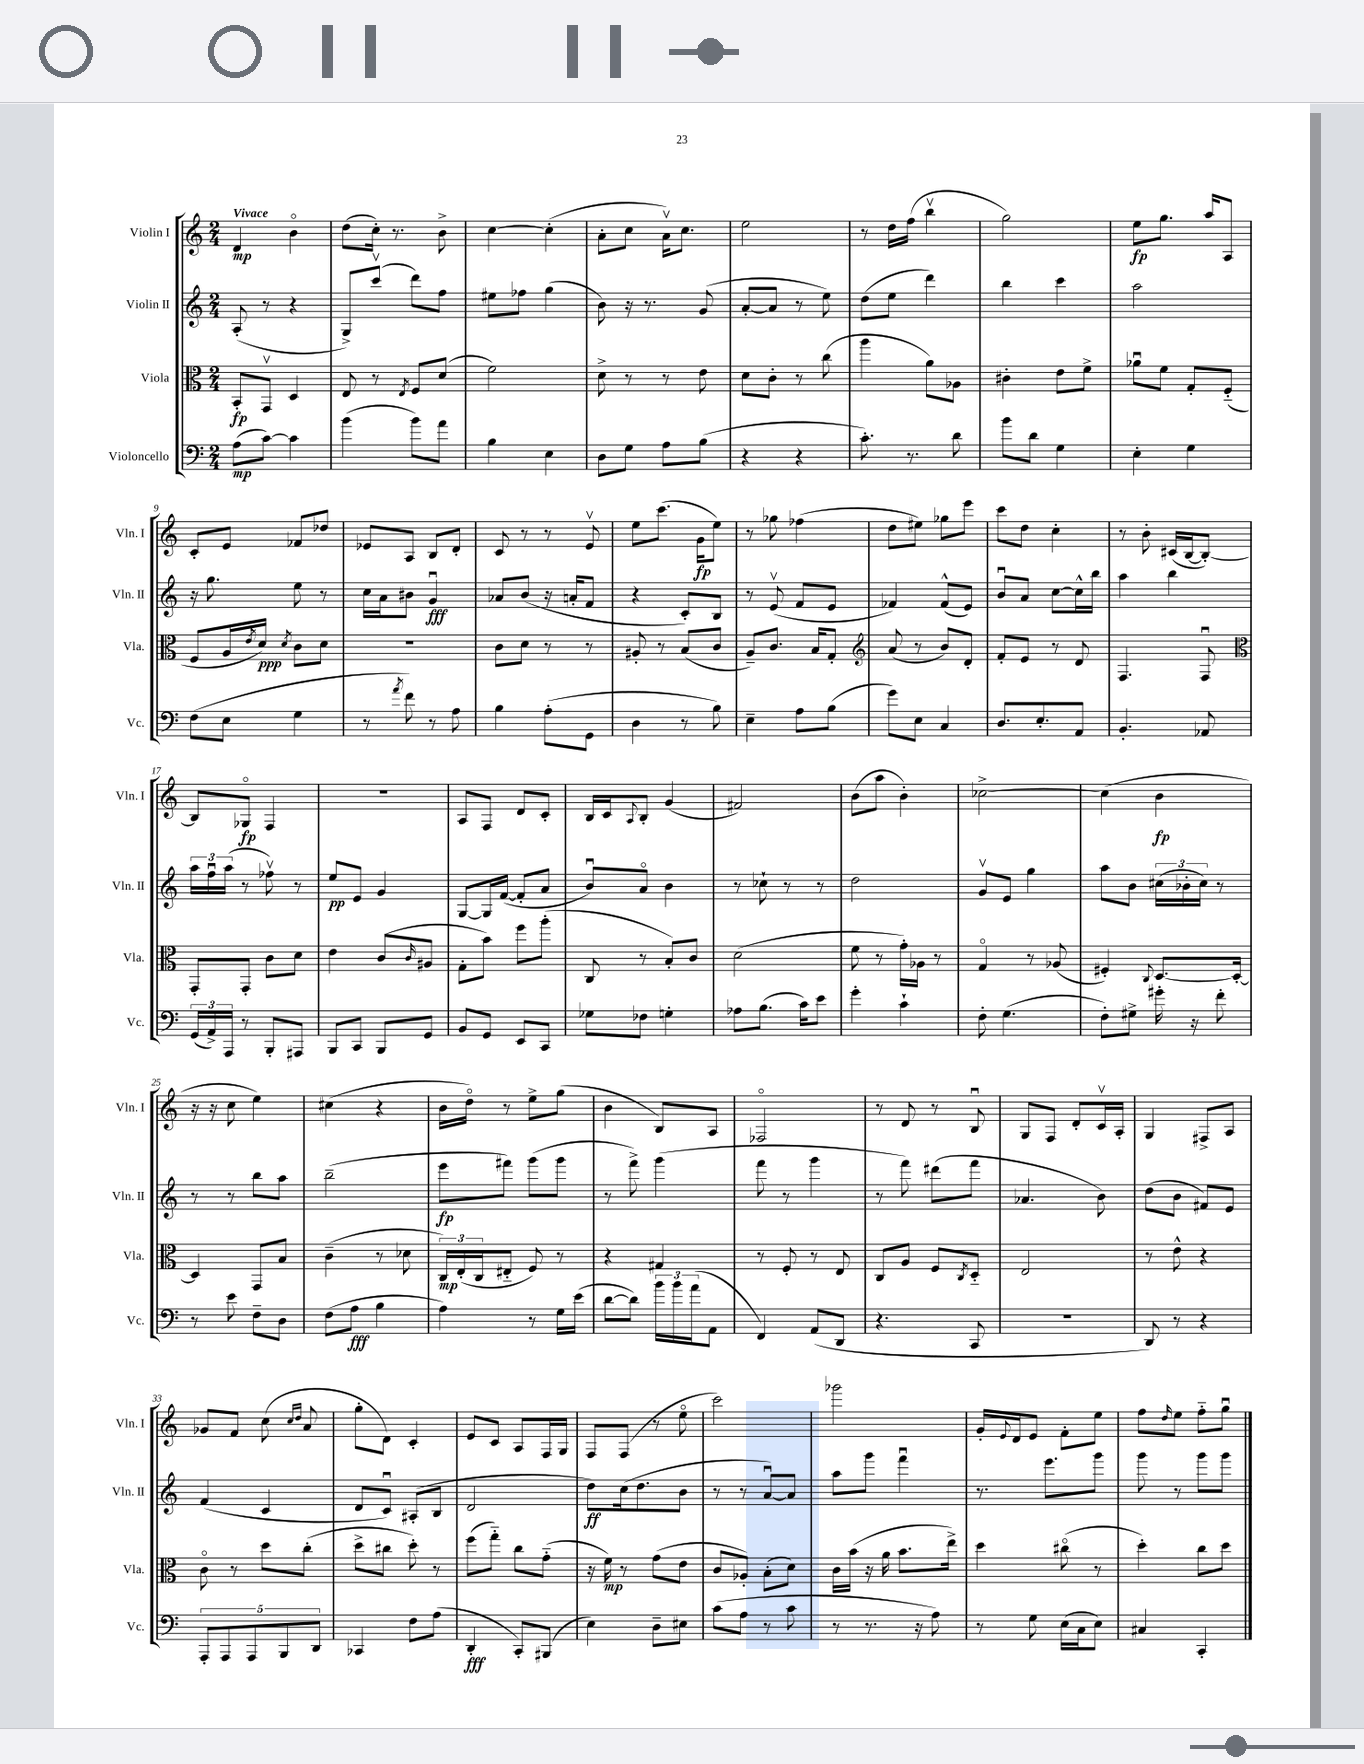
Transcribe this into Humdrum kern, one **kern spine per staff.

**kern	**kern	**kern	**kern
*staff4	*staff3	*staff2	*staff1
*clefF4	*clefC3	*clefG2	*clefG2
*k[]	*k[]	*k[]	*k[]
*M2/4	*M2/4	*M2/4	*M2/4
(8A\L	8BB'/L	(8A'/	4d/
[8c\J)	8GGv/J	8r	.
4c\]	4D/	4r	4bo\
=	=	=	=
(4b\	8E/	8G^/L)	(8dd\L
.	8r	(8cccv/J	16cc'\Jk)
.	.	.	8.r
.	8qE/	.	.
8b\L)	8F/L	8ddd\L)	.
8a\J	(8d/J	8ff\J	8b^\
=	=	=	=
4B\	2f\)	8ee#\L	[4cc\
.	.	8ff-\J	.
4E\	.	(4gg\	(4cc'\]
=	=	=	=
8D\L	8d^\	8b\)	8a'\L
8G\J	8r	16r	8cc\J
.	.	8.r	.
8A\L	8r	.	16av\LK)
.	.	.	8.cc\J
(8B\J	8e\	(8g/	.
=	=	=	=
4r	8d\L	[8a'/L	2ee\
.	8c'\J	8a/]J	.
4r	8r	8r	.
.	(8cc\	8ee\)	.
=	=	=	=
8.c'\)	4aa\	(8dd\L	8r
.	.	8ee\J	16dd\LL
8.r	.	.	(16ff\JJ
.	8a\L)	4ddd\)	4bbv\
8d\	8A-\J	.	.
=	=	=	=
8b\L	4c#'\	4bb\	2gg\)
8d\J	.	.	.
4G\	8e\L	4ccc\	.
.	8f^\J	.	.
=	=	=	=
4E'\	8a-u\L	2aa\	8ee\L
.	8f\J	.	8.gg\J
4G\	8G'/L	.	.
.	.	.	16aa/LK
.	(8F'~/J	.	8A/J
=	=	=	=
(8F\L	8F/L	16r	8c'/L
.	.	8.gg\	.
8E\J	16A/L	.	8e/J
.	8qe/	.	.
.	16d/JJ)	.	.
.	8qd/	.	.
4G\	8c\L	8ee\	8f-/L
.	8d\J	8r	8dd-/J
=	=	=	=
8r	2r	16cc\LL	8e-/L
.	.	16a\J	.
8qa/	.	.	.
8f\)	.	8b#\J	8A/J
8r	.	4gu/	8B/L
8A\	.	.	8d'/J
=	=	=	=
4B\	8c\L	8a-/L	8c/
.	8d\J	(8b/J	8r
(8A'\L	8r	16r	8r
.	.	16a'/LK	.
8GG\J	8r	8f/J	8ev/
=	=	=	=
4D\	8A#'/	4r	8ee\L
.	8r	.	(8.ccc\J
8r	(8B/L	8c'/L)	.
.	.	.	16g\LK
8B\)	8c/J	8B/J	8ee\J)
=	=	=	=
4E~\	8A~/L)	8r	8r
.	8.c/J	(8ev/	8gg-\
8A\L	.	8f/L	(4ff-\
.	16B/LK	.	.
(8B\J	8G'/J	8e/J	.
=	=	=	=
*	*clefG2	*	*
8g\L)	(8a/	4f-/)	8dd\L
8E\J	8r	.	8ee#\J)
4C/	8b/L)	(8f-^^/L	8gg-\L
.	8d'/J	8e/J)	8eee\J
=	=	=	=
8.D/L	8f'/L	8bu/L	8ccc\L
.	8e/J	8a/J	8dd\J
8.E'/	.	.	.
.	8r	[8cc\L	4cc'\
8AA/J	8d/	16cc^^\]L	.
.	.	16bb\JJ	.
=	=	=	=
4.BB'/	4.F/	4aa\	8r
.	.	.	8b'\
.	.	4bb\	(16c#/LL
.	.	.	[16B/J
8AA-/	8Fu/	.	8B'/_J)
=	=	=	=
*	*clefC3	*	*
(24GG/LL	8GG'/L	24aa\LL	8B/]L
24AA^/)	.	24ffu\	.
24AAA/JJ	.	(24aa\JJ	.
8r	8GG'/J	8r	8G-o/J
8BBB'/L	8c\L	8ff-v\)	4F/
8AAA#/J	8d\J	8r	.
=	=	=	=
8BBB/L	4e\	8ee/L	2r
8CC/J	.	8e/J	.
8BBB/L	(8c/L	4g/	.
.	16qqc/	.	.
8GG/J	8A#/J	.	.
=	=	=	=
8BB/L	8G'\L	[8G/L	8A/L
8GG/J	8b\J)	16G/]L	8F/J
.	.	([16f/JJ	.
8EE/L	8ff\L	8f'/]L	8d/L
8CC/J	(8aa'\J	8a/J	8c'/J
=	=	=	=
8G-\L	8C/	8bu/L)	16B/LL
.	.	.	16c/J
.	.	.	8qqA/
8F-\J	8r	8ao/J	8B'/J
4G'\	8B'/L)	4b\	(4g/
.	8c/J	.	.
=	=	=	=
8A-\L	(2d\	8r	2f#/)
(8.B\J	.	8cc-`\	.
.	.	8r	.
16c\LK)	.	.	.
8e\J	.	8r	.
=	=	=	=
4g'\	8f\	2dd\	(8b\L
.	8r	.	8aa\J
4c`\	16g'\LL)	.	4b'\)
.	16A-\JJ	.	.
.	8r	.	.
=	=	=	=
8F'\	4Go/	8gv/L	[2cc-^\
(4.G\	.	8e/J	.
.	8r	4gg\	.
.	(8A-/	.	.
=	=	=	=
8F'\L)	4F#'/)	8aa\L	(4cc-\]
8G#^\J	.	8b\J	.
.	8qqC/	.	.
16g#'\	[8.D/L	(24cc#\LL	4b\
.	.	24b-'\	.
16r	.	.	.
.	.	24cc#\JJ)	.
8f'\	.	8r	.
.	16D'/_Jk	.	.
=	=	=	=
8r	4D/]	8r	16r
.	.	.	16r
8e\	.	8r	8cc\
8F~\L	8GG/L	8bb\L	4ee\)
8D\J	8B/J	8aa\J	.
=	=	=	=
(8F\L	(4c~\	(2bb~\	(4cc#\
8A\J	.	.	.
4B\	8r	.	4r
.	8d-\	.	.
=	=	=	=
4A\)	24C/LL)	8eee\L	16b\LL
.	(24E'/	.	.
.	.	.	16ddo\JJ)
.	24C/J	.	.
.	8E#'~/J	8fff#\J)	8r
8r	8F/)	(8ggg\L	8ee^\L
16G\LL	8r	8ggg\J	(8gg\J
(16e\JJ	.	.	.
=	=	=	=
[8d\L	4r	8r	4b\
8d\]J)	.	8fff^\)	.
24b\LL	4G#/	(4ggg\	8B/L)
24b\	.	.	.
(24a\J	.	.	.
8AA\J	.	.	8A/J
=	=	=	=
4FF/)	8r	8fff\	2F-o/
.	8F'/	8r	.
(8AA/L	8r	4ggg\	.
8DD/J	8E/	.	.
=	=	=	=
4.r	8C/L	8r	8r
.	8A/J	8fff\)	8d/
.	8F/L	(8ddd#\L	8r
.	8qC/	.	.
8CC/	8D'~/J	8fff\J	8Bu/
=	=	=	=
2r	2E/	4.a-/	8G/L
.	.	.	8F/J
.	.	.	8d'/L
.	.	8b\)	16cv/L
.	.	.	16A'/JJ
=	=	=	=
8DD/)	8r	(8dd\L	4G/
8r	8e^^\	8b\J	.
4r	4r	8f#/L)	8F#^/L
.	.	8e/J	8A/J
=	=	=	=
10AAA'/L	8co\	(4f/	8g-/L
10AAA/	.	.	.
.	8r	.	8f/J
10AAA/	.	.	.
.	8dd\L	4c/	(8cc\
10BBB/	.	.	.
.	.	.	16qqcc/LL
.	.	.	16qqdd/JJ
.	(8cc'\J	.	8a/
10DD/J	.	.	.
=	=	=	=
4CC-/	8dd^\L	8d/L	8gg'\L
.	8cc#\J	8cu/J)	8d\J)
8F\L	8dd'\)	(8A#'/L	4c'/
(8A\J	8r	8B/J	.
=	=	=	=
4DD'/	(8ff\L	2d/	8e/L
.	8gg'~\J)	.	8c/J
8CC'/L)	8cc\L	.	8A/L
(8BBB#/J	(8g'~\J	.	16F/L
.	.	.	16G/JJ
=	=	=	=
4E\)	16r	8dd\L)	8F/L
.	16f\)	.	.
.	8r	(16cc\k	(8F/J
.	.	8.dd\	.
8D~\L	(8g\L	.	8r
8E#\J	8e\J	8b\J	8eeo\
=	=	=	=
(8c\L	8c/L	8r	2ccc\)
8A\J	8A-'/J)	8r	.
8r	(8B'\L	[8au/L)	.
8c\	8d\J)	8a/]J	.
=	=	=	=
8r	16c\LL	8aa\L	2ggg-\
.	(16b\JJ	.	.
8.r	16r	8ggg\J	.
.	16a\	.	.
.	8.b\L	4fffu\	.
16r	.	.	.
8A\)	.	.	.
.	16ee^\Jk)	.	.
=	=	=	=
8r	4dd\	8.r	16g'/LL
.	.	.	8qqe/
.	.	.	16d/J
8G\	.	.	8e/J
.	.	8.eee\L	.
(16E\LL	(8cc#o\	.	8f'\L
16C\J	.	.	.
8E\J)	8r	8ggg\J	8ee\J
=	=	=	=
4C#/	4dd'\)	8ggg\	8ff\L
.	.	.	16qqdd/
.	.	8r	8ee\J
4CC'/	8cc\L	8ggg\L	8ff'~\L
.	8dd\J	8ggg\J	8ggu\J
==	==	==	==
*-	*-	*-	*-
